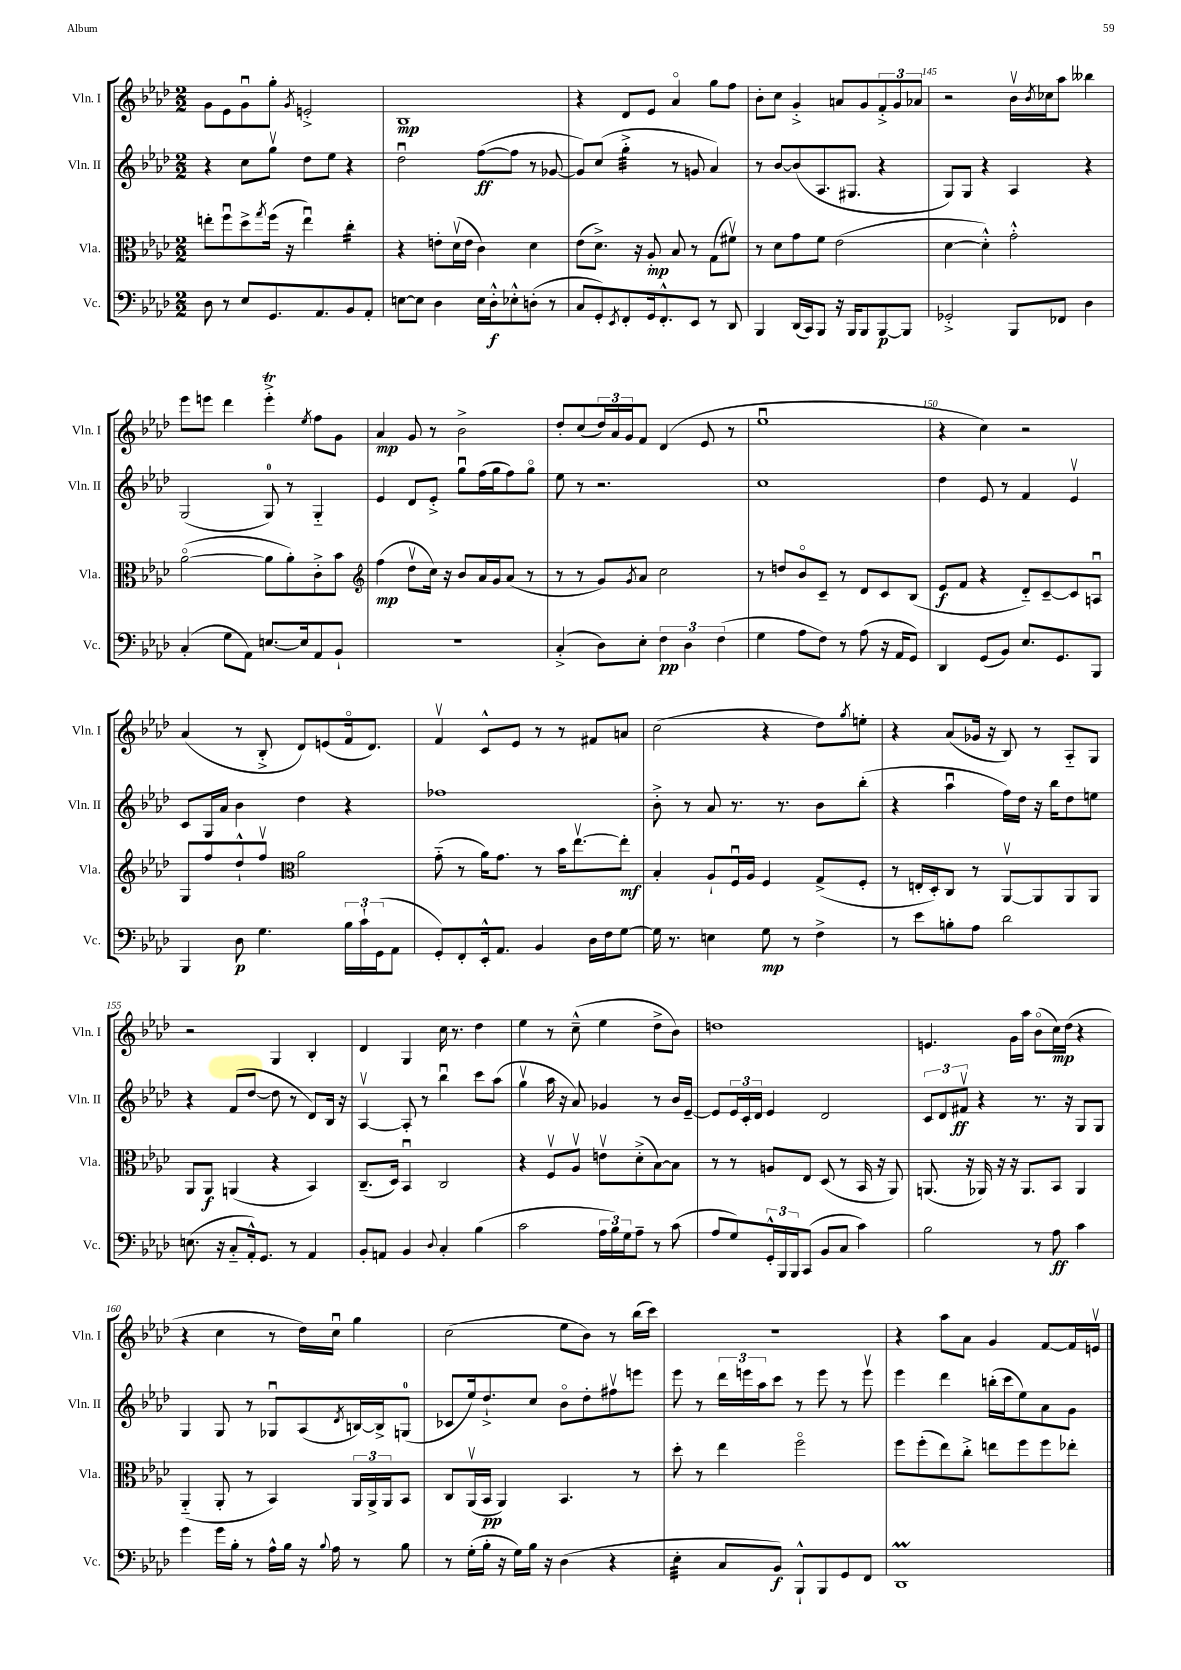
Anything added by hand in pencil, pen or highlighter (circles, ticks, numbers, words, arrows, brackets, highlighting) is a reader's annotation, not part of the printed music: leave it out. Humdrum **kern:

**kern	**kern	**kern	**kern
*staff4	*staff3	*staff2	*staff1
*clefF4	*clefC3	*clefG2	*clefG2
*k[b-e-a-d-]	*k[b-e-a-d-]	*k[b-e-a-d-]	*k[b-e-a-d-]
*M2/2	*M2/2	*M2/2	*M2/2
8D-	8ee'	4r	8g
8r	8ffu	.	8e-
8E-	8dd-^	8cc	8gu
.	8qgg	.	.
8.GG	(16ff	8ggv	8gg'
.	16r	.	.
.	.	.	8qg
.	4eeu)	8dd-	2e'^
8.AA-	.	.	.
.	.	8ee-	.
8BB-	4cc'	4r	.
8AA-'	.	.	.
=	=	=	=
[8E	4r	2dd-u	1B-
8E]	.	.	.
4D-	8e'	.	.
.	(16d-v	.	.
.	16e	.	.
16E	4c)	([8ff	.
16D-'^^	.	.	.
8E-'^^	.	8ff]	.
(8D'	4d-	8r	.
8r	.	[8g-	.
=	=	=	=
8C	(8e-	8g-])	4r
8GG')	8.d-^)	(8cc	.
8qEE-	.	.	.
8FF'	.	4gg'^	8d-
.	16r	.	.
16GG	8A-'	.	8e-
8.FF'^^	.	.	.
.	8B-	8r	4a-o
8EE-	8r	8g	.
8r	(8G	4a-)	8gg
8DD-	8f#v)	.	8ff
=	=	=	=
4BBB-	8r	8r	8b-'
.	8d-	[8b-	8cc
(16DD-	8g	(8b-]	4g'^
16CC)	.	.	.
8BBB-	8f	8.A-	.
16r	(2e-	.	8a
16BBB-	.	8.G#	.
8BBB-	.	.	8g
[8BBB-	.	4r	12f'^
.	.	.	12g
8BBB-]	.	.	.
.	.	.	12a-
=	=	=	=
2GG-'^	[4d-	8G)	2r
.	.	8G	.
.	4d-'^^])	4r	.
8BBB-	2g'^^	4A-	16b-v
.	.	.	8qb-
.	.	.	16cc-
8FF-	.	.	8aa-
4D-	.	4r	4bb--
=	=	=	=
(4C'	([2a-o	(2G	8eee-
.	.	.	8eee
8G	.	.	4ddd-
8AA-)	.	.	.
[8.E	8a-]	8G)	4eee'^
.	8a-')	8r	.
16E]	.	.	.
.	.	.	8qee-
8AA-	8c'^	4G'~	8ff
8BB-`	8b-	.	8g
=	=	=	=
*	*clefG2	*	*
1r	(4ff	4e-	4a-
.	8dd-v	8d-	8g
.	16cc)	8e-'^	8r
.	16r	.	.
.	8b-	8ggu	2b-^
.	16a-	(16ff	.
.	16g	16gg	.
.	(8a-	8ff)	.
.	8r	8ggo	.
=	=	=	=
(4C'^	8r	8ee-	8dd-'
.	8r	8r	(8cc
8D-)	8g)	2.r	24dd-)
.	.	.	24a-
.	.	.	24g
.	8qg	.	.
8E-'	8a-	.	8f
6F	2cc	.	(4d-
6D-	.	.	.
.	.	.	8e-
(6F	.	.	.
.	.	.	8r
=	=	=	=
4G	8r	1cc	1ee-u
.	8dd	.	.
8A-	8b-o	.	.
8F)	8c~	.	.
8r	8r	.	.
(8A-	8d-	.	.
16r	8c	.	.
16AA-	.	.	.
8GG)	(8B-	.	.
=	=	=	=
4DD-	8e-	4dd-	4r
.	8f	.	.
(8GG	4r	8e-	4cc)
8BB-)	.	8r	.
8.E-	8d-'~)	4f	2r
.	[8c~	.	.
8.GG	.	.	.
.	8c]	4e-v	.
8BBB-	8Au	.	.
=	=	=	=
4BBB-	8G	8c	(4a-
.	8ff	16G	.
.	.	16a-	.
8D-	8dd-`^^	4b-	8r
4.G	8ffv	.	8B-'^
*	*clefC3	*	*
.	2a-	4dd-	8d-)
.	.	.	(8e
24B-	.	4r	16fo
24c`	.	.	.
.	.	.	8.d-)
(24GG	.	.	.
8AA-	.	.	.
=	=	=	=
8GG')	(8g'~	1ff-	4fv
8FF'	8r	.	.
16EE-'^^	16a-)	.	8c^^
8.AA-	8.g	.	.
.	.	.	8e-
4BB-	8r	.	8r
.	16b-	.	8r
.	[8.ee-v	.	.
16D-	.	.	8f#
16F	.	.	.
[8G	8ee-']	.	8a
=	=	=	=
16G]	4B-'	8b-'^	(2cc
8.r	.	.	.
.	.	8r	.
4E	8A-`	8a-	.
.	16Fu	8.r	.
.	16A-	.	.
8G	4F	.	4r
.	.	8.r	.
8r	.	.	.
4F^	(8G^	8b-	8dd-)
.	.	.	8qgg
.	8F'	(8bb-'	8ee'
=	=	=	=
8r	8r	4r	4r
8e-	16E'	.	.
.	16D-')	.	.
8B'	8C	4aa-u	(8a-
8A-	8r	.	16g-
.	.	.	16r
2d-	[8AA-v	16ff)	8B-)
.	.	16dd-	.
.	8AA-]	16r	8r
.	.	16bb-	.
.	8AA-	8dd-	8A-'~
.	8AA-	8ee	8G
=	=	=	=
(8.E	8AA-	4r	2r
.	8AA-	.	.
16r	.	.	.
8C'~	(4AA	(8f	.
16AA-'^^)	.	[8dd-	.
8.GG	.	.	.
.	4r	8dd-]	4G
8r	.	8r	.
4AA-	4BB-)	8d-)	4B-'
.	.	16B-	.
.	.	16r	.
=	=	=	=
8BB-'	(8.C~	[4A-v	4d-
8AA	.	.	.
.	16D-)	.	.
4BB-	4BB-u	8A-']	4G
.	.	8r	.
8qqD-	.	.	.
4C'	2C	4bb-u	16cc
.	.	.	8.r
(4B-	.	8ccc	4dd-
.	.	(8aa-	.
=	=	=	=
2c	4r	4ggv	4ee-
.	8Fv	16aa-	8r
.	.	16r	.
.	8A-v	8a-)	(8cc~^^
24A-	8ev	4g-	4ee-
24B-)	.	.	.
24G	.	.	.
8A-~	(8d-'^	.	.
8r	[8B-)	8r	8dd-^
(8c	8B-]	16b-	8b-)
.	.	[16e-~	.
=	=	=	=
8A-	8r	8e-]	1dd
8G)	8r	24e-	.
.	.	24c'	.
.	.	24d-	.
24GG'^^	8A	4e-	.
24BBB-	.	.	.
24BBB-	.	.	.
(8CC	8E-	.	.
8BB-	(8D-	2d-	.
8C	8r	.	.
4c)	16BB-	.	.
.	16r	.	.
.	8AA-)	.	.
=	=	=	=
2B-	(8.AA	12c	4.e
.	.	12d-	.
.	.	12f#v	.
.	16r	.	.
.	16AA-)	4r	.
.	16r	.	.
.	16r	.	16g
.	8.AA-	.	16aa-
8r	.	8.r	(8b-o
8A-	8BB-	.	16cc)
.	.	16r	(16dd-
4c	4AA-	8G	4r
.	.	8G	.
=	=	=	=
4g	(4AA-'~	4G	4r
16g	8AA-'	8G	4cc
16B-'	.	.	.
8r	8r	8r	.
16A-^^	4BB-)	8G-u	8r
16B-	.	.	.
16r	.	(8A-	16dd-)
8qqB-	.	.	.
16A-	.	.	16ccu
.	.	8qd-	.
8r	24AA-	[16B)	4gg
.	24AA-^	.	.
.	.	16B^]	.
.	24AA-	.	.
8B-	8BB-	(8G	.
=	=	=	=
8r	8C	8c-	(2cc
(16G'	(16AA-v	16ee-)	.
16B-'	16BB-	8.dd-`^	.
16r	4AA-)	.	.
16G)	.	.	.
16B-	.	8cc	.
16r	.	.	.
(4D-	4.BB-	8b-o	8ee-
.	.	8dd-'	8b-)
4r	.	8ff#v	8r
.	8r	8eee	(16bb-
.	.	.	16ccc)
=	=	=	=
4E-'	8dd-'	8eee-	1r
.	8r	8r	.
8C	4ee-	24ddd-	.
.	.	24eee	.
.	.	24aa-	.
8BB-)	.	8ccc	.
8BBB-`^^	2ffo	8r	.
8BBB-	.	8eee	.
8GG	.	8r	.
8FF	.	8eeev	.
=	=	=	=
1DD-	8ff	4eee-	4r
.	(8ff'	.	.
.	8ee-)	4ddd-	8aa-
.	8cc'^	.	8a-
.	8ee	(16bb'	4g
.	.	16ccc	.
.	8ff	8ee-)	.
.	8ff	8a-	[8f
.	8ee-'	8g	16f]
.	.	.	16ev
==	==	==	==
*-	*-	*-	*-
